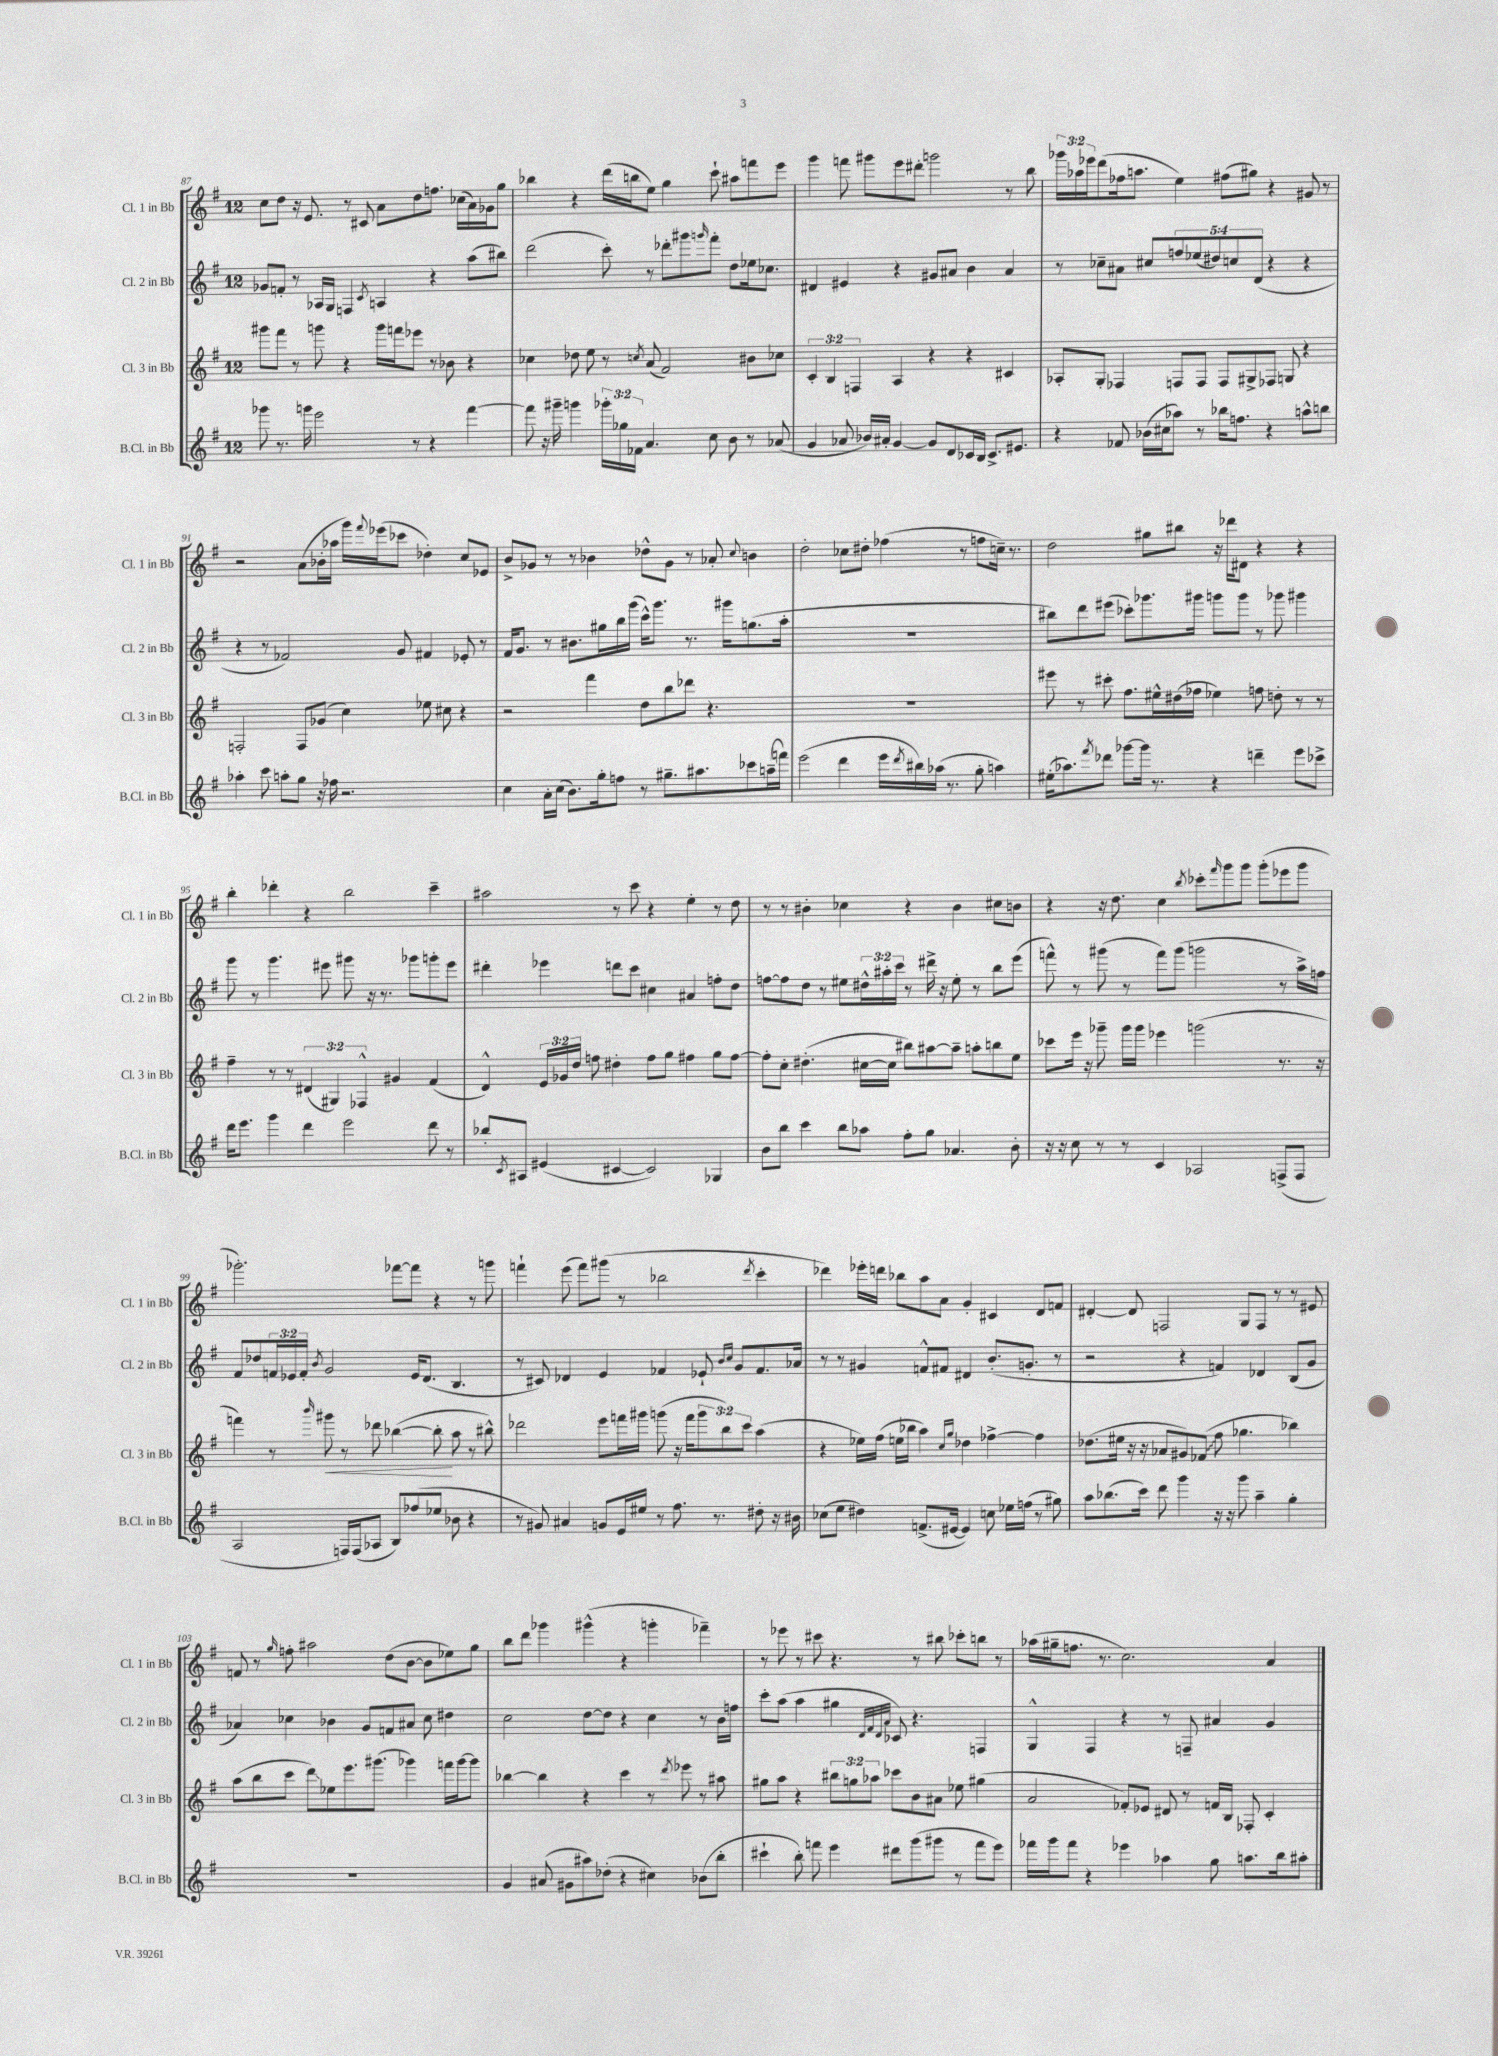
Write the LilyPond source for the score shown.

<<
\new StaffGroup <<
\new Staff = "s0" \with { instrumentName = "Cl. 1 in Bb" shortInstrumentName = "Cl. 1 in Bb" } {
    \clef treble \key g \major \once \override Staff.TimeSignature.style = #'single-digit \time 12/8 \override Staff.TupletNumber.text = #tuplet-number::calc-fraction-text
    c''8 d''8 r16 e'8. r8 cis'8 a'8 d''8 f''8. ces''16( a'16) ges'16 g''8 |
    bes''4 r4 d'''16( b''16 e''8) g''4 c'''8-! ais''8 f'''8 e'''8 |
    g'''4 f'''8 gis'''8 e'''8 dis'''8-. g'''2 r8 b''8 |
    \tuplet 3/2 { ges'''16 aes''16 ees'''16 } d'''8( fes''16 a''8. e''4) fis''8( gis''8) r4 gis'8 r8 |
    r2 a'8( bes'16-. aes''16 g'''16) \appoggiatura { fis'''8 } ees'''16( ces'''8 des''4-.) c''8 ees'8 |
    b'8-> ges'8 r8 r8 bes'4 des''8-^ ges'8 r8 aes'8-. \appoggiatura { c''8 } b'4 |
    d''2-. ces''8 dis''8-. fes''4( r8 f''8 c''16--) r8. |
    d''2 gis''8 bis''8 r16 des'''16 dis'8 r4 r4 |
    b''4-. des'''4-. r4 b''2 c'''4-- |
    ais''2 r8 c'''8 r4 e''4-. r8 d''8 |
    r8 r8 bis'4-. ces''4 r4 bis'4 cis''8 b'8 |
    r4 r16 d''8. c''4 \acciaccatura { b''8 } ces'''8-. \grace { fis'''16 } g'''8 g'''8 g'''8-.( ees'''8 g'''8 |
    ges'''2.-.) fes'''8~ fes'''8 r4 r8 g'''8 |
    f'''4-! e'''8( f'''8) gis'''8( r8 bes''2 \acciaccatura { d'''8 } c'''4-. |
    des'''4) ees'''16-. d'''16 bes''8 a''8 a'8 g'4-. cis'4 d'8 f'8 |
    dis'4~-. dis'8 f2 g8 f8 r8 r8 eis'8 |
    f'8 r8 \grace { g''16 } f''8-. ais''2 d''8( b'8~ b'8 ees''8) g''8 |
    b''8 d'''8 ges'''4 gis'''4-^( r4 g'''4-. fes'''4--) |
    r8 ees'''8 r8 cis'''8 r4. r8 bis''8 ces'''8-. b''8 r8 |
    aes''16( gis''16-- f''8. r8. c''2.) a'4 \bar "|." |
}
\new Staff = "s1" \with { instrumentName = "Cl. 2 in Bb" shortInstrumentName = "Cl. 2 in Bb" } {
    \clef treble \key g \major \once \override Staff.TimeSignature.style = #'single-digit \time 12/8 \override Staff.TupletNumber.text = #tuplet-number::calc-fraction-text
    ges'8 f'8-. r8 aes16 g16 f4 \acciaccatura { c'8 } a4 r4 a''8( bis''8) |
    d'''2( c'''8-.) r8 des'''8-. gis'''8 \grace { g'''16 } fis'''8-. d''8 ees''16 ces''8. |
    dis'4 eis'4 r4 gis'8 ais'8 b'4 ais'4 |
    r8 ces''8-- ais'8 cis''8 \tuplet 5/4 { f''8 ees''8( dis''8) c''8 d'8( } r4 r4 |
    r4 r8 fes'2) g'8 fis'4 ees'8-. r8 |
    fis'16 g'8. r8 bis'8. gis''16 b''16 g'''16( c'''16-^) g'''8. r8. gis'''16 g''8.( a''16-. |
    R1. |
    bis''8) d'''8 eis'''8( ces'''8-.) ges'''8. gis'''16 g'''8 g'''8 r8 ges'''8 gis'''4 |
    g'''8 r8 g'''4. eis'''8 gis'''8 r16 r8. ges'''8 g'''8-. eis'''8 |
    dis'''4-. ees'''4 d'''8 c'''8 cis''4 ais'4 f''8-. d''8 |
    f''8~ f''8 d''8 r8 eis''8 \tuplet 3/2 { dis''16-^ ais''16-. c'''16 } r8 dis'''16-> r16 eis''8-. r8 b''8 e'''8( |
    f'''8-^) r8 gis'''8( r8 f'''8) gis'''8( g'''2 r8 a''16->) f''16 |
    fis'8 des''8 \tuplet 3/2 { f'16 ees'16 f'16-. } \acciaccatura { b'8 } g'2 ees'16 d'8.( b4. |
    r8 cis'8) des'4 e'4 fes'4 ees'8-! \grace { b'16 c''16 } g'8 fes'8. aes'16 |
    r8 r8 gis'4 f'8-^ fis'8 dis'4 b'8.-.( g'8.-. r8 |
    r2 r4 f'4) des'4 b8( g'8 |
    aes'4) ces''4 bes'4 g'8 f'8 ais'8 ces''8 dis''4 |
    c''2 d''8~ d''8 r4 c''4 r8 b'16 f''16 |
    c'''8-. a''8( a''4 gis''4 \grace { d'32 fis'32 d'32 a'32 } ces'8) r4. f4 |
    g4-^ fis4 r4 r8 f8-- ais'4 g'4 \bar "|." |
}
\new Staff = "s2" \with { instrumentName = "Cl. 3 in Bb" shortInstrumentName = "Cl. 3 in Bb" } {
    \clef treble \key g \major \once \override Staff.TimeSignature.style = #'single-digit \time 12/8 \override Staff.TupletNumber.text = #tuplet-number::calc-fraction-text
    gis'''8 fis'''8 r8 g'''8 r4 g'''16 f'''16 ees'''8 r8 bes'8 r4 |
    ces''4 des''8 e''8 r8 \acciaccatura { c''8 } a'8( fis'2) bis'8 ces''8 |
    \tuplet 3/2 { c'4-. b4 f4 } a4 r4 r4 cis'4 |
    aes8-. g8-. fes4 f8 f8 f8 gis8-> fes8 g8 r4 |
    f2-. f8 ges'8( c''4) ees''8 cis''8 r4 |
    r2 fis'''4 d''8 b''8 des'''8 r4. |
    R1. |
    eis'''8 r8 cis'''8-. fis''8. eis''16-^ dis''16( fes''16 ees''4) f''8 d''8-. r8 r8 |
    fis''4-- r8 r8 \tuplet 3/2 { dis'4( gis4) fes4-^ } gis'4 fis'4( |
    d'4-^) \tuplet 3/2 { e'16 ges'16 d''16 } f''8 dis''4-. f''8 g''8 fis''4 g''8 fis''8~ |
    fis''8-. c''8-. dis''4.-.( cis''16~ cis''16 bis''8) ais''8~ ais''8-- a''8-. b''8 e''8 |
    ces'''8 e'''16 r16 ges'''8-- ges'''16 ges'''16 ees'''4 g'''2( r8. r16 |
    f'''4) r8 \grace { b'''16 } gis'''8\< r8 des'''8 bes''4~( bes''8-.\! a''8 r8 bis''8-^) |
    des'''2 e'''8 f'''16 gis'''16 g'''8( r16 f'''16 \tuplet 3/2 { g'''8 b''8) c'''8 } a''4( |
    r4 ees''16) fis''16( e''16 bes''16 a''4) \grace { c''16 g''16 } des''4 fes''4~-> fes''4 |
    des''8.( eis''16 r16 r16 aes'8 gis'8) \once \override Glissando.style = #'zigzag fes'8\glissando( fis''8 ges''4. bes''4) |
    a''8( b''8 c'''8 d'''8\glissando) ees''8 e'''8. gis'''8.( ges'''4) f'''16 ges'''16~ ges'''8 |
    bes''4~ bes''4 r4 c'''4 r8 \acciaccatura { d'''8 } ees'''8 r8 ais''8 |
    gis''8 a''8 r4 \tuplet 3/2 { bis''8 g''8 aes''8 } ces'''8 b'8 ais'8 ees''8 gis''4( |
    a'2 fes'8-.) ees'8 dis'8 r8 f'16 b16 fes8-. c'4-. \bar "|." |
}
\new Staff = "s3" \with { instrumentName = "B.Cl. in Bb" shortInstrumentName = "B.Cl. in Bb" } {
    \clef treble \key g \major \once \override Staff.TimeSignature.style = #'single-digit \time 12/8 \override Staff.TupletNumber.text = #tuplet-number::calc-fraction-text
    ges'''8 r8. g'''16 e'''2 r8 r4 fis'''4~ |
    fis'''8 r16 gis'''16-- g'''4 \tuplet 3/2 { ges'''16-. ges''16 fes'16 } a'4. c''8 b'8 r8 aes'8( |
    g'4 aes'8 bes'16) ais'16-. g'4~ g'8 d'8 ces'16 b16 ces'8.-> eis'8. |
    r4 fes'8 bes'16( cis''16 aes''8) r8 bes''16 f''8. r4 a''8-^ b''8 |
    aes''4-. c'''8 a''8-. g''8 r16 fes''16 r2. |
    c''4 a'16-. c''16( b'8.) g''16-. f''8 r8 gis''8.-- ais''8. ces'''8 a''16--( f'''16) |
    e'''2( d'''4 e'''16 \acciaccatura { d'''8 } bis''16) aes''16( r8. g''8-. a''4) |
    eis''16-.( aes''8.) \acciaccatura { fis'''8 } des'''8 ges'''8~ ges'''16 r8. r4 d'''4-- e'''8 ces'''8-> |
    d'''16 e'''8. g'''4 d'''4 e'''2 d'''8 r8 |
    bes''8-. \acciaccatura { c'8 } ais8 eis'4( cis'4~ cis'2) ges4 |
    b'8 b''8 c'''4 b''8 aes''8 fis''8-. g''8 aes'4. b'8-. |
    r16 r16 c''8 r8 r8 c'4 aes2 f8->( f8 |
    a2 f16) f16( aes8 b8) fes''8( ees''8 bes'8 r4 |
    r8 gis'8) ais'4 g'8 e'16 eis''16 r8 fis''8. r8. dis''8-. r16 bis'16 |
    ces''8( e''8 dis''4) f'8.->( eis'16~ eis'4) c''8 ees''16 f''16( r8 gis''8) |
    a''8 bes''8.( c'''16) d'''8 g'''4 r16 r16 g'''8 a''4-- g''4-. |
    R1. |
    g'4 ais'8( gis'8 ais''8) des''8-.( r4 cis''4) bes'8( b''8-. |
    cis'''4-! b''8-.) f'''8 e'''4 dis'''8 g'''8( gis'''8 r8 f'''8 e'''8) |
    fes'''16 g'''16 fes'''8 r4 ees'''4 aes''4 g''8 a''8. b''16 ais''8-. \bar "|." |
}
>>
>>
\layout { \context { \Score currentBarNumber = #87 } }
